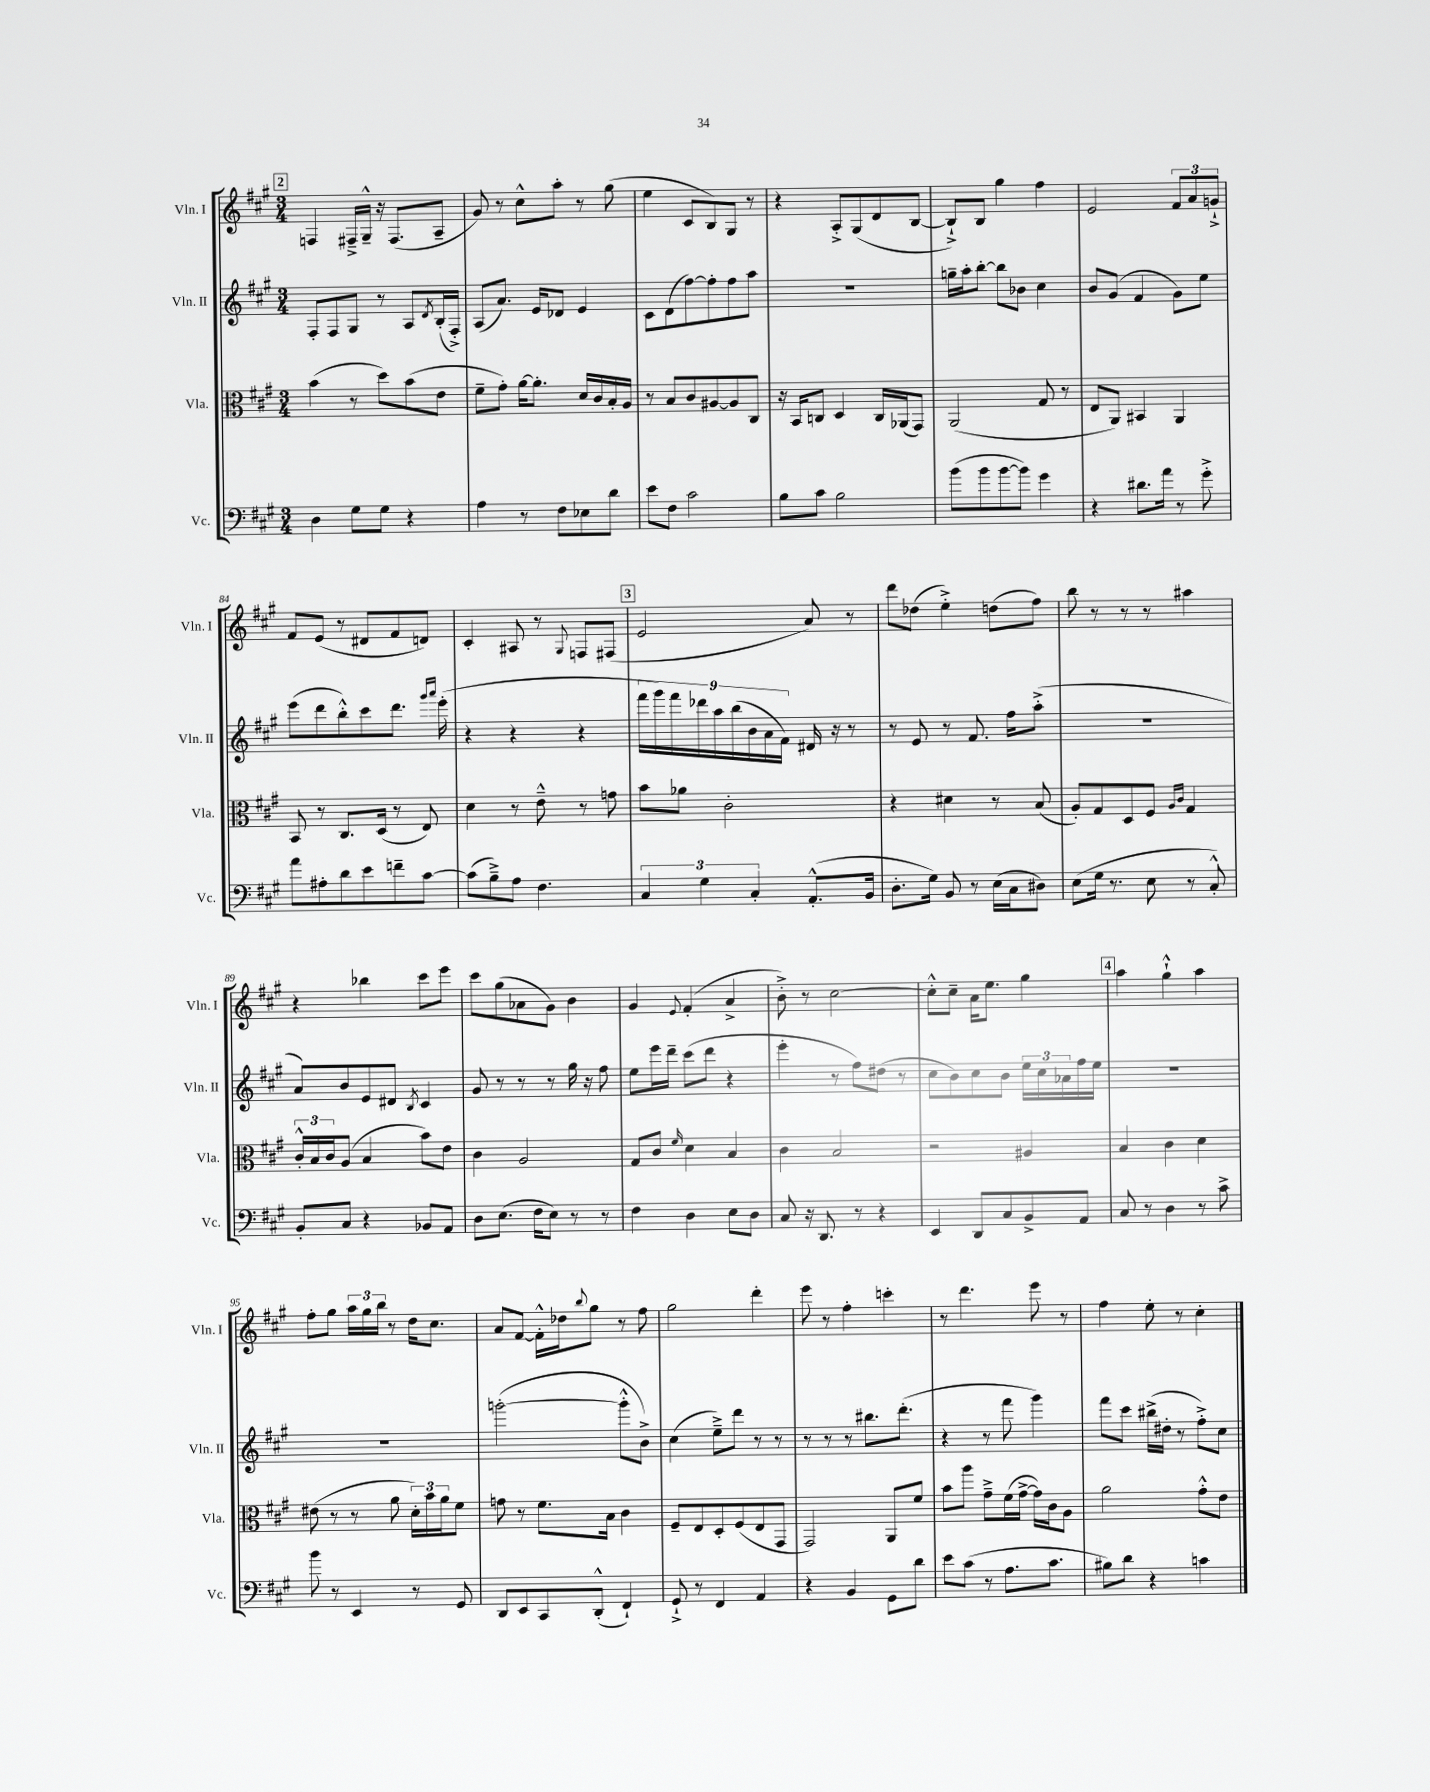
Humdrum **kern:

**kern	**kern	**kern	**kern
*staff4	*staff3	*staff2	*staff1
*clefF4	*clefC3	*clefG2	*clefG2
*k[f#c#g#]	*k[f#c#g#]	*k[f#c#g#]	*k[f#c#g#]
*M3/4	*M3/4	*M3/4	*M3/4
4D	(4b	8F#'	4F
.	.	8F#	.
8G#	8r	8G#	16F#~^
.	.	.	16G#~^^
8G#	8dd)	8r	16r
.	.	.	(8.F#
4r	(8b	8A	.
.	.	8qd	.
.	8e	(16B'	8A~
.	.	16F#'^)	.
=	=	=	=
4A	8f#~	(8A	8g#)
.	8g#')	8.a)	8r
8r	[16a	.	8cc#^^
.	8.a']	16e	.
8F#	.	8d-	8aa'
8E-	16d	4e	8r
.	16c#	.	.
8d	16B'	.	(8gg#
.	16A	.	.
=	=	=	=
8e	8r	8c#	4ee
8F#	8B	(8d	.
2c#	8c#	[8ff#)	8c#
.	[8A#	8ff#']	8B)
.	8A#]	8ff#	8G#
.	8C#	8aa	8r
=	=	=	=
8B	16r	2.r	4r
.	16BB	.	.
8c#	8C	.	.
2B	4D	.	8A'^
.	.	.	(8G#
.	16C	.	8d
.	(16AA-	.	.
.	8GG#)	.	[8B
=	=	=	=
(8b	(2AA	16gg~	8B`^])
.	.	16aa'	.
8b	.	[8bb'	8B
[8b	.	8bb]	4gg#
8b])	.	8b-	.
4g#	8G#	4cc#	4ff#
.	8r	.	.
=	=	=	=
4r	8E	8b	2e
.	8AA)	(8g#	.
8.d#	4BB#	4f#	.
16a	.	.	.
8r	4AA	8g#)	12f#
.	.	.	12a
8g#'^	.	8ee	.
.	.	.	12g`^
=	=	=	=
8a	8BB	(8eee	8f#
8A#'	8r	8ddd	(8e
8d	8.C#	8bb'^^)	8r
8e	.	8ccc#	8d#
.	(16D	.	.
8f~	8r	8.ddd	8f#
[8c#	8E)	.	8d)
.	.	16qqggg#	.
.	.	16qqaaa	.
.	.	(16eee'	.
=	=	=	=
(8c#]	4d	4r	4c#'
8B~^)	.	.	.
8A	8r	4r	8A#
4.F#	8e~^^	.	8r
.	.	.	8qqG#
.	8r	4r	8F
.	8g	.	(8F#
=	=	=	=
6C#	8b	18fff#	2e
.	.	18ggg#)	.
.	.	18fff#	.
.	8a-	.	.
6G#	.	18ddd-	.
.	.	18aa	.
.	2c#'	.	.
.	.	(18bb	.
6C#'	.	18b	.
.	.	18a	.
.	.	18f#)	.
(8.AA'^^	.	16d#	8a)
.	.	16r	.
.	.	8r	8r
16BB	.	.	.
=	=	=	=
8.D'	4r	8r	8ddd
.	.	8e	(8dd-
16G#)	.	.	.
8BB	4d#	8r	4ee'^)
8r	.	8.f#	.
(16E	8r	.	(8dd
16C#	.	16ff#	.
8D#)	(8B	(8aa'^	8ff#)
=	=	=	=
(8E	8A')	2.r	8bb
16G#	8G#	.	8r
8.r	.	.	.
.	8D	.	8r
8E	8F#	.	8r
.	16qqA	.	.
.	16qqc#	.	.
8r	4G#	.	4aa#
8C#'^^)	.	.	.
=	=	=	=
8BB'	24c#'^^	8a)	4r
.	24B	.	.
.	24c#	.	.
8C#	(8A	8b	.
4r	4B	8e	4bb-
.	.	8d#	.
.	.	8qB	.
8BB-	8b)	4c#	8ccc#
8AA	8e	.	8eee
=	=	=	=
8D	4c#	8g#	8ccc#
(8.E	.	8r	(8gg#
.	2A	8r	8a-
16F#	.	.	.
8E)	.	8r	8g#)
8r	.	16gg#	4b
.	.	16r	.
8r	.	8ff#	.
=	=	=	=
4F#	8G#	8ee	4g#
.	8c#	16eee	.
.	.	16ddd~	.
.	16qqf#	.	8qqe
4D	4d	(8ccc#	(4f#'
.	.	8ddd	.
8E	4B	4r	4a^
8D	.	.	.
=	=	=	=
8C#	4c#	4eee'	8b'^)
16r	.	.	8r
8.DD	.	.	.
.	2B	8r	[2cc#
8r	.	8ff#)	.
4r	.	(8dd#	.
.	.	8r	.
=	=	=	=
4EE	2r	8cc#	8cc#'^^]
.	.	8b)	8cc#~
8DD	.	8cc#	16a
.	.	.	8.ee
8C#	.	8b	.
8BB^	4A#	24ee	4gg#
.	.	24cc#	.
.	.	24a-	.
8AA	.	16ff#	.
.	.	16ee	.
=	=	=	=
8C#	4B	2.r	4aa
8r	.	.	.
4D	4c#	.	4gg#`^^
8r	4d	.	4aa
8c#^	.	.	.
=	=	=	=
8b	(8e#	2.r	8ff#'
8r	8r	.	8gg#
4EE	8r	.	24aa
.	.	.	24gg#
.	.	.	24bb
.	8a	.	8r
8r	24d')	.	16dd
.	24b	.	.
.	.	.	8.cc#
.	24a	.	.
8GG#	8f#	.	.
=	=	=	=
8DD	8g	([2ggg'	8a
8EE	8r	.	[8f#
8CC#	8.f#	.	16f#'^^]
.	.	.	16dd-
.	.	.	8qqbb
(8DD'^^	.	.	8gg#
.	16B	.	.
4FF#`)	4c#	8ggg'^^]	8r
.	.	8b^)	8ff#
=	=	=	=
8GG#`^	8F#~	(4cc#	2gg#
8r	8E	.	.
4FF#	8D'	8ee~^)	.
.	(8F#	8ddd	.
4AA	8E	8r	4ddd'
.	8GG#	8r	.
=	=	=	=
4r	2GG#)	8r	8eee
.	.	8r	8r
4BB	.	8r	4ff#'
.	.	8.bb#	.
8GG#	8AA	.	4ccc'
.	.	(8.ddd'	.
8d	8f#	.	.
=	=	=	=
8e	8b	4r	8r
(8c#	8aa	.	4.ddd
8r	8g#~^	8r	.
8.A	(16f#	8fff#	.
.	[16g#^	.	.
.	16g#])	4ggg#)	8eee
8.c#	16c#	.	.
.	8A	.	8r
=	=	=	=
8B#)	2a	8fff#	4ff#
8d	.	8ccc#	.
4r	.	(16bb#^	8ee'
.	.	16dd#'	.
.	.	8r	8r
4c	8g#'^^	8ff#'^)	4cc#'
.	8e	8cc#	.
==	==	==	==
*-	*-	*-	*-
